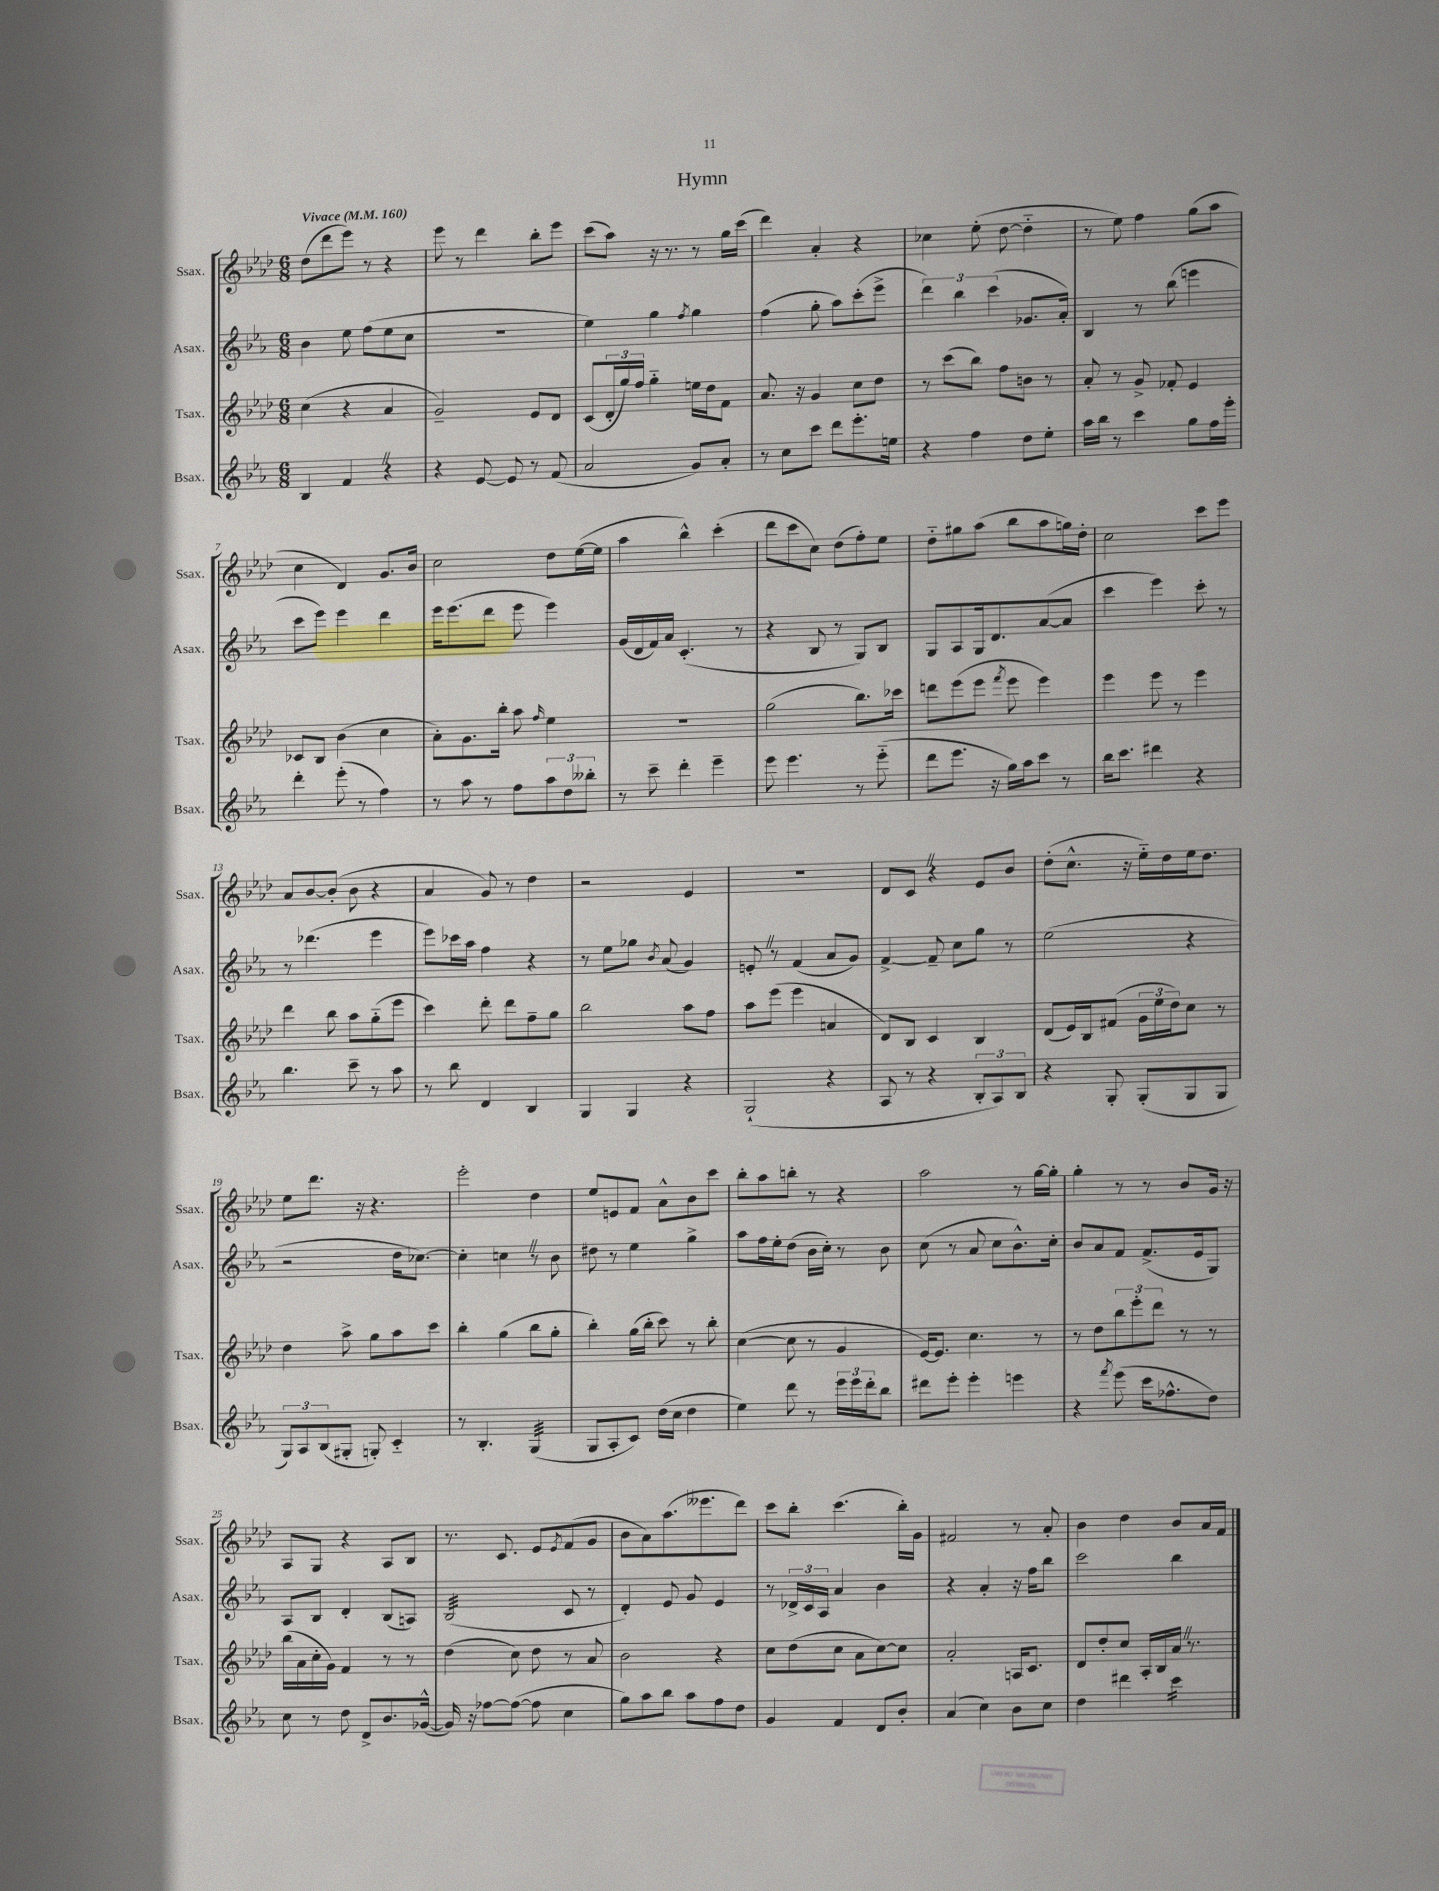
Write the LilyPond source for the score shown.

\header { title = "Hymn" }
<<
\new StaffGroup <<
\new Staff = "s0" \with { instrumentName = "Ssax." shortInstrumentName = "Ssax." } {
    \clef treble \key aes \major \numericTimeSignature \time 6/8 \tempo "Vivace" 4 = 160
    des''8( des'''8 ees'''8) r8 r4 |
    ees'''8 r8 des'''4 bes''8-. ees'''8 |
    c'''8( aes''8) r16 r8. r8 g''16 c'''16( |
    des'''4) aes'4-. r4 |
    ces''4 ees''8-.( des''8~ des''4-_ |
    r8 ees''8) f''4 g''8( aes''8 |
    c''4 des'4) g'8. bes'16 |
    c''2 des''8 ees''16~( ees''16 |
    aes''4 bes''4-^) c'''4-.( |
    des'''8 c'''8 c''8) des''8( f''8-.) ees''8 |
    des''8-_ gis''8 aes''8( bes''8 aes''8 g''16) des''16-. |
    c''2 c'''8 ees'''8 |
    aes'8 bes'8~ bes'8-.( bes'8 r4 |
    aes'4 g'8) r8 des''4 |
    r2 ees'4 |
    R2. |
    des'8 c'8 \once \override BreathingSign.text = \markup { \musicglyph "scripts.caesura.straight" } \breathe r4 ees'8 bes'8 |
    des''8-.( c''8.-^ r16 ees''16-_) des''16 ees''16 des''8. |
    ees''8 des'''8. r16 r4. |
    ees'''2-. des''4 |
    ees''8 e'8 f'8 aes'8-^ bes'8 c'''8 |
    bes''8-. aes''8 b''8-. r8 r4 |
    aes''2 r8 g''16~ g''16-. |
    g''4-. r8 r8 bes'8 g'16 r16 |
    aes8 g8 r4 aes8 bes8 |
    r8. c'8. ees'8 \acciaccatura { ees'8 } f'8( g'8 |
    bes'8 aes'8) aes''8.( eeses'''8. des'''8) |
    c'''8 bes''8-. c'''4.( bes''16-.) g'16 |
    fis'2 r8 aes'8-. |
    bes'4 des''4 bes'8 aes'16 f'16 \bar "|." |
}
\new Staff = "s1" \with { instrumentName = "Asax." shortInstrumentName = "Asax." } {
    \clef treble \key ees \major \numericTimeSignature \time 6/8
    bes'4 ees''8 f''8( ees''8 c''8 |
    R2. |
    ees''4) g''4 \acciaccatura { f''8 } g''4 |
    f''4( g''8-. aes''8) c'''8-.( ees'''8-> |
    \tuplet 3/2 { d'''4) bes''4 c'''4( } ges'8. aes'16-.) |
    bes4 r8 bes''8( e'''4 |
    c'''8 ees'''8) ees'''4 d'''4 |
    ees'''16 ees'''8.( d'''8 ees'''8 ees'''4) |
    g'16( d'16 f'16) aes'16 c'4.-.( r8 |
    r4 bes8 r8 g8) bes8 |
    g8 aes8 g16 d'8. aes'8~( aes'8 |
    c'''4 ees'''4) c'''8-. r8 |
    r8 des'''4.( ees'''4 |
    ees'''8) ces'''16 aes''16 f''4 r4 |
    r8 ees''8 ges''8 \acciaccatura { bes'8 } aes'8( g'4) |
    e'8-. \once \override BreathingSign.text = \markup { \musicglyph "scripts.caesura.straight" } \breathe r8 f'4( aes'8 g'8) |
    f'4~-> f'8-- c''8 g''8 r8 |
    ees''2( r4 |
    r2 d''16 ces''8.~) |
    ces''4-. c''4 \once \override BreathingSign.text = \markup { \musicglyph "scripts.caesura.straight" } \breathe r8 bes'8 |
    dis''8 r8 ees''4 g''4-> |
    aes''8 f''16 ees''16-. d''8( bes'16 c''16-.) r8 bes'8 |
    c''8( r8 aes'8 c''8 bes'8.-^) c''16-. |
    bes'8 aes'8 f'8 f'8.->( ees'16 g8) |
    aes8 bes8 d'4-. bes8( a8) |
    bes2:32( c'8 r8 |
    d'4-.) ees'8 g'8 ees'4 |
    r8 \tuplet 3/2 { des'16-> c'16 aes16 } aes'4 bes'4 |
    r4 aes'4-. r16 f''16 bes''8 |
    c'''2 bes''4 \bar "|." |
}
\new Staff = "s2" \with { instrumentName = "Tsax." shortInstrumentName = "Tsax." } {
    \clef treble \key aes \major \numericTimeSignature \time 6/8
    c''4( r4 aes'4 |
    g'2--) ees'8 des'8 |
    c'8( \tuplet 3/2 { des'16-. g''16) f''16 } g''4-_ e''16 des''16 f'8 |
    aes'8. r16 g'4 c''8 des''8 |
    r8 c'''8( bes''8) f''8 b'8 r8 |
    aes'8-. r8 g'8-> fes'8-. ees'4 |
    ces'8 bes8 bes'4( c''4 |
    aes'8-.) g'8. bes''16-. aes''8 \grace { f''16 } ees''4 |
    R2. |
    g''2( bes''8.) ces'''16 |
    d'''8 ees'''8( ees'''8 \acciaccatura { f'''8 } ees'''8 ees'''4) |
    ees'''4 ees'''8 r8 ees'''4 |
    des'''4 bes''8 aes''8 g''8-_( ees'''8 |
    c'''4) des'''8-. des'''8 f''8-- g''8 |
    bes''2 aes''8 f''8 |
    aes''8 ees'''8( ees'''4 a'4 |
    des'8) bes8 c'4 bes4 |
    des'8( ees'16) bes16 fis'8( \tuplet 3/2 { g'16 ees''16 des''16) } c''8 r8 |
    des''4 aes''8-> g''8 aes''8 c'''8 |
    bes''4-. g''4( bes''8 g''8-. |
    bes''4-.) g''16( bes''16-. c'''8) r8 bes''8-. |
    c''4~( c''8 r8 g'4 |
    ees'16~) ees'8. c''4. r8 |
    r8 des''8 \tuplet 3/2 { bes''8 ees'''8-. des'''8 } r8 r8 |
    bes''16( aes'16 c''16-. g'16) f'4 r8 r8 |
    des''4( c''8) des''8 r8 aes'8 |
    bes'2 r4 |
    c''8 des''8( c''8 aes'8 c''8~) c''8 |
    aes'2-. a16 c'8. |
    des'8 des''8-. c''8 aes16-. bes16 aes'16 \once \override BreathingSign.text = \markup { \musicglyph "scripts.caesura.straight" } \breathe r8. \bar "|." |
}
\new Staff = "s3" \with { instrumentName = "Bsax." shortInstrumentName = "Bsax." } {
    \clef treble \key ees \major \numericTimeSignature \time 6/8
    bes4 f'4 \once \override BreathingSign.text = \markup { \musicglyph "scripts.caesura.straight" } \breathe r4 |
    r4 ees'8~ ees'8 r8 f'8( |
    aes'2 g'8) aes'8-. |
    r8 c''8 c'''8 d'''8 ees'''8.-. e''16 |
    r4 f''4 d''8 ees''8-. |
    aes''16 bes''16 r8 c'''4 g''8 f''16 ees'''16-. |
    d'''4-. ees'''8-.( r8 f''4) |
    r8 aes''8 r8 f''8 \tuplet 3/2 { aes''8 d''8 beses''8-. } |
    r8 c'''8-- d'''4-. ees'''4-- |
    ees'''8 ees'''4. r8 ees'''8-_( |
    d'''8 ees'''8. r16 g''16) aes''16 c'''8 r8 |
    bes''16 c'''8. dis'''4 r4 |
    bes''4. c'''8-- r8 aes''8 |
    r8 bes''8 d'4 bes4 |
    g4 g4 r4 |
    g2-!( r4 |
    aes8 r8 r4 \tuplet 3/2 { bes8-. aes8) bes8 } |
    r4 g8-. g8-.( g8 g8 |
    \tuplet 3/2 { g8) aes8 bes8( } gis8-. g8-.) c'4-_ |
    r8 bes4.-. g4:32( |
    g8 aes8-. c'8) d''16( c''16 d''4 |
    ees''4) d'''8 r8 \tuplet 3/2 { ees'''16 ees'''16 d'''16-. } bes''8 |
    dis'''8 ees'''8-. ees'''4-. e'''4 |
    r4 \acciaccatura { f'''8 } ees'''8( c'''16 fes''8.-^ d''8) |
    c''8 r8 d''8 d'8-> bes'8. ges'16~-^( |
    ges'16) r16 fes''8~ fes''8~( fes''8 c''4 |
    g''8) aes''8 bes''8 aes''8 f''8 d''8 |
    g'4 f'4 d'8 bes'8-. |
    aes'4( c''4) bes'8 c''8 |
    d''4 dis'''4 c'''4:16 \bar "|." |
}
>>
>>
